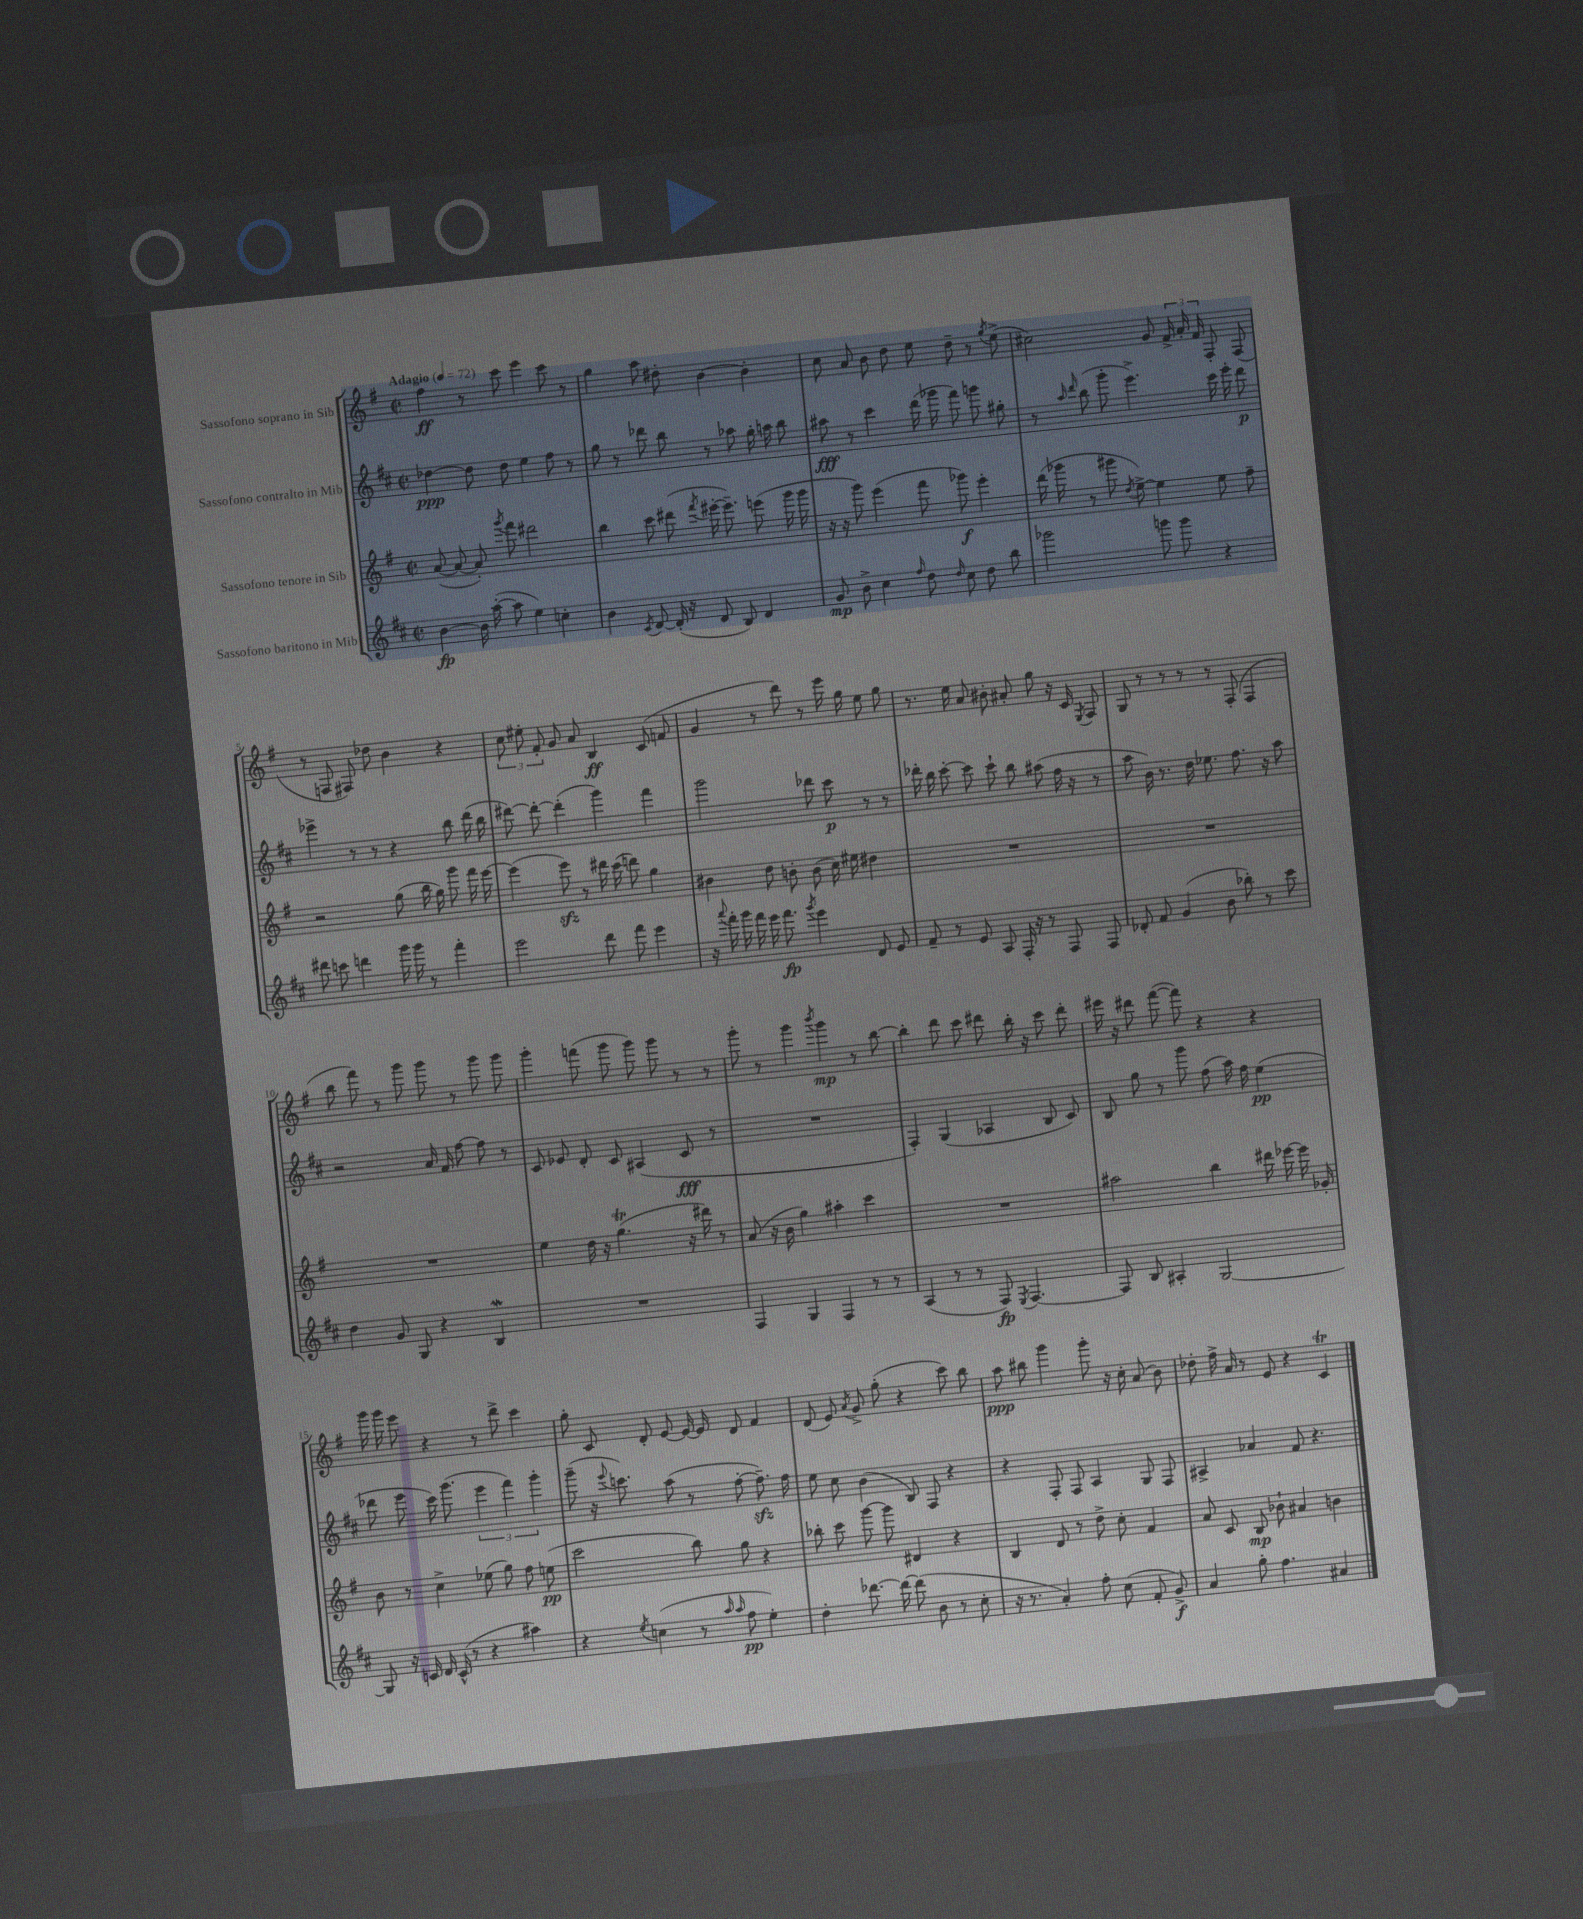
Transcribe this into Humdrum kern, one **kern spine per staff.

**kern	**dynam	**kern	**dynam	**kern	**dynam	**kern	**dynam
*part4	*part4	*part3	*part3	*part2	*part2	*part1	*part1
*staff4	*staff4	*staff3	*staff3	*staff2	*staff2	*staff1	*staff1
*I"Sassofono baritono in Mib	*	*I"Sassofono tenore in Sib	*	*I"Sassofono contralto in Mib	*	*I"Sassofono soprano in Sib	*
*clefG2	*	*clefG2	*	*clefG2	*	*clefG2	*
*k[f#c#]	*	*k[f#]	*	*k[f#c#]	*	*k[f#]	*
*M2/2	*	*M2/2	*	*M2/2	*	*M2/2	*
*met(c|)	*	*met(c|)	*	*met(c|)	*	*met(c|)	*
*MM72	*	*MM72	*	*MM72	*	*MM72	*
=1	=1	=1	=1	=1	=1	=1	=1
!	!	!	!	!	!	!LO:TX:a:B:t=Adagio	!
[4b\	fp	([8a/	.	[4dd-X\	ppp	4ff#\	ff
.	.	8a/_	.	.	.	.	.
16b\]	.	8a'/])	.	8dd-\]	.	8r	.
([16aa'\	.	.	.	.	.	.	.
.	.	8qggg/	.	.	.	.	.
8aa\]	.	8fff#\	.	8dd-\	.	8ccc\	.
4ee\)	.	2ddd#X\	.	4ee\	.	4eee\	.
4ccn'\	.	.	.	8ff#\	.	8ccc\	.
.	.	.	.	8r	.	8r	.
=2	=2	=2	=2	=2	=2	=2	=2
4b\	.	4bb\	.	8gg\	.	4gg\	.
.	.	.	.	8r	.	.	.
8qc#/	.	.	.	.	.	.	.
[8d/	.	8ccc\	.	8ddd-X\	.	8aa\	.
(16d'/]	.	(8ddd#X\	.	8bb\	.	8dd#X'\	.
16r	.	.	.	.	.	.	.
.	.	8qfff#/	.	.	.	.	.
8d/	.	[16eee#X'\	.	8r	.	[4b\	.
.	.	8.eee#~\])	.	.	.	.	.
8B/)	.	.	.	8aa-X\	.	.	.
4d/	.	(8eeen\	.	16gg'\	.	4b'\]	.
.	.	.	.	16aan\	.	.	.
.	.	16ggg\	.	8bb\	.	.	.
.	.	16ggg\	.	.	.	.	.
=3	=3	=3	=3	=3	=3	=3	=3
8g/	mp	16r	.	8aa#X\	fff	8cc\	.
.	.	16r	.	.	.	.	.
8b^\	.	8ggg\)	.	8r	.	8a/	.
4cc#\	.	(4eee\	.	4ccc#\	.	8b\	.
.	.	.	.	.	.	8dd\	.
16qqff#/	.	.	.	.	.	.	.
8dd\	.	8fff#\	.	(16ddd\	.	8ee\	.
.	.	.	.	16ggg-X\	.	.	.
16qqdd/	.	.	.	.	.	.	.
8cc#\	.	8ggg-X\)	f	8fff#\)	.	8dd~\	.
8dd\	.	4eee'\	.	8gggn\	.	8r	.
.	.	.	.	.	.	8qgg/	.
8bb\	.	.	.	8gg#X'\	.	(8ee^\	.
=4	=4	=4	=4	=4	=4	=4	=4
2ggg-X\	.	(16ddd\	.	8r	.	2cc#X\)	.
.	.	16ggg-X\	.	.	.	.	.
.	.	.	.	16qqaa/	.	.	.
.	.	.	.	16qqddd/	.	.	.
.	.	8r	.	(8bb\	.	.	.
.	.	8ggg#X\	.	8ggg'\	.	.	.
.	.	8qdd/	.	.	.	.	.
.	.	[8ee^\)	.	4.eee^\)	.	.	.
8gggn\	.	4ee\]	.	.	.	8g/	.
8ggg\	.	.	.	.	.	24f#^/	.
.	.	.	.	.	.	24a'/	.
.	.	.	.	.	.	24f#/	.
4r	.	8ee\	.	16ccc#\	.	8F#'/	.
.	.	.	.	16eee'\	.	.	.
.	.	8ff#~\	.	8ddd\	p	(8F#/	.
!!LO:LB:g=z
=5	=5	=5	=5	=5	=5	=5	=5
8ddd#X\	.	2r	.	4eee-X^\	.	8r	.
8cccn\	.	.	.	.	.	8Fn/	.
4dddn\	.	.	.	8r	.	8F#X/)	.
.	.	.	.	8r	.	8dd-X\	.
16ggg\	.	(8gg\	.	4r	.	4b\	.
16ggg\	.	.	.	.	.	.	.
8r	.	16bb\	.	.	.	.	.
.	.	16gg\)	.	.	.	.	.
4fff#'\	.	8ggg\	.	8bb\	.	4r	.
.	.	16fff#\	.	(16ddd\	.	.	.
.	.	[16eee\	.	16bb\	.	.	.
=6	=6	=6	=6	=6	=6	=6	=6
2eee\	.	(4eee\]	.	[8ddd#X\)	.	12cc\	.
.	.	.	.	.	.	12ee#X'\	.
.	.	.	.	8ddd#'\_	.	.	.
.	.	.	.	.	.	12f#'/	.
.	.	8eeezz\)	.	(4ddd#'\]	.	8g/	.
.	.	8r	.	.	.	8a/	.
8ddd\	.	16ddd#X\	.	4ggg\)	.	4B/	ff
.	.	(16ccc\	.	.	.	.	.
8fff#\	.	8dddn\)	.	.	.	.	.
4eee\	.	4gg\	.	4fff#\	.	(8c/	.
.	.	.	.	.	.	8fn/	.
=7	=7	=7	=7	=7	=7	=7	=7
16r	.	4b#X\	.	2ggg\	.	4g/	.
8qqaaa/	.	.	.	.	.	.	.
16fff#'\	.	.	.	.	.	.	.
16ggg\	.	.	.	.	.	.	.
16fff#\	.	.	.	.	.	.	.
16eee\	.	8dd\	.	.	.	8r	.
8.fff#\	fp	.	.	.	.	.	.
.	.	8bn'\	.	.	.	8ddd\)	.
8qggg/	.	.	.	.	.	.	.
4eee\	.	(8b\	.	8ddd-X\	.	8r	.
.	.	16cc\)	.	8ccc#\	p	16eee\	.
.	.	16ee#X\	.	.	.	16gg\	.
8d/	.	4dd#X\	.	8r	.	8ee\	.
8e/	.	.	.	8r	.	8gg\	.
=8	=8	=8	=8	=8	=8	=8	=8
8f#~/	.	1r	.	16ddd-X'\	.	8.r	.
.	.	.	.	16bb\	.	.	.
8r	.	.	.	[8ccc#'\	.	.	.
.	.	.	.	.	.	16ee\	.
8e/	.	.	.	8ccc#\]	.	8a/	.
8A/	.	.	.	8ccc#`\	.	8b#X'\	.
16F#'/	.	.	.	8bb\	.	8a#X'/	.
16r	.	.	.	.	.	.	.
8r	.	.	.	(8aa#X\	.	8gg\	.
8F#/	.	.	.	16ff#\	.	16r	.
.	.	.	.	16r	.	16c/	.
.	.	.	.	.	.	8qE/	.
8F#/	.	.	.	8r	.	8F#/	.
=9	=9	=9	=9	=9	=9	=9	=9
8d-X'/	.	1r	.	8aa\	.	8G/	.
8f#/	.	.	.	16b\)	.	8r	.
.	.	.	.	8.r	.	.	.
(4g/	.	.	.	.	.	8r	.
.	.	.	.	16dd\	.	8r	.
.	.	.	.	8.ee-X\	.	.	.
8b\	.	.	.	.	.	8r	.
8bb-X'\)	.	.	.	8.ff#\	.	(8F#'/	.
8r	.	.	.	.	.	4F#/	.
.	.	.	.	16r	.	.	.
8ccc#\	.	.	.	8aa\	.	.	.
!!LO:LB:g=z
=10	=10	=10	=10	=10	=10	=10	=10
4dd\	.	1r	.	2r	.	8bb\	.
.	.	.	.	.	.	8fff#\)	.
8g/	.	.	.	.	.	8r	.
8G/	.	.	.	.	.	8ggg\	.
4r	.	.	.	16a/	.	8ggg\	.
.	.	.	.	16f#/	.	.	.
.	.	.	.	[8ff#\	.	8r	.
4BW/	.	.	.	8ff#\]	.	8ggg\	.
.	.	.	.	8r	.	8ggg\	.
=11	=11	=11	=11	=11	=11	=11	=11
1r	.	4ee\	.	8c#/	.	4ggg'\	.
.	.	.	.	8e-X/	.	.	.
.	.	16dd\	.	8d'/	.	(8fffn\	.
.	.	16r	.	.	.	.	.
.	.	(4.ggT\	.	8c#/	.	8ggg\	.
.	.	.	.	(4A#X/	.	8ggg\)	.
.	.	.	.	.	.	8ggg\	.
.	.	16r	.	8c#/	fff	8r	.
.	.	16ddd#X\)	.	.	.	.	.
.	.	8r	.	8r	.	8r	.
=12	=12	=12	=12	=12	=12	=12	=12
4F#/	.	(8a/	.	1r	.	8ggg'\	.
.	.	16r	.	.	.	8r	.
.	.	16b\	.	.	.	.	.
4G/	.	4gg\)	.	.	.	4ggg\	.
.	.	.	.	.	.	8qbbb/	.
4F#/	.	4aa#X'\	.	.	.	4ggg\	mp
8r	.	4ccc\	.	.	.	8r	.
8r	.	.	.	.	.	[8bb\	.
=13	=13	=13	=13	=13	=13	=13	=13
(4A/	.	1r	.	4F#'/)	.	4bb'\]	.
8r	.	.	.	(4G/	.	8ddd\	.
8r	.	.	.	.	.	8ccc\	.
8F#/)	fp	.	.	4A-X/	.	8ddd#X\	.
8qE/	.	.	.	.	.	.	.
[4.F#/	.	.	.	.	.	16bb'\	.
.	.	.	.	.	.	16r	.
.	.	.	.	8B/	.	8ccc\	.
.	.	.	.	8c#/)	.	8ddd#'\	.
=14	=14	=14	=14	=14	=14	=14	=14
8F#/]	.	2aa#X\	.	8B/	.	16eee#X\	.
.	.	.	.	.	.	16r	.
8B/	.	.	.	8gg\	.	8ddd#X\	.
4A#X'/	.	.	.	8r	.	([8fff#\	.
.	.	.	.	8ggg\	.	8fff#\])	.
[2G/	.	4bb\	.	(8ff#\	.	4r	.
.	.	.	.	16aa\)	.	.	.
.	.	.	.	16ff#\	.	.	.
.	.	16ddd#X\	.	(4ee\	pp	4r	.
.	.	[16eee-X\	.	.	.	.	.
.	.	16eee-\]	.	.	.	.	.
.	.	16g-X'/	.	.	.	.	.
!!LO:LB:g=z
=15	=15	=15	=15	=15	=15	=15	=15
8G/]	.	8b\	.	8ddd-X\	.	16ggg\	.
.	.	.	.	.	.	16ggg\	.
16r	.	8r	.	8eee\	.	8eee\	.
16cn/	.	.	.	.	.	.	.
16d/	.	4cc^\	.	16ccc#\)	.	4r	.
(16c^^/	.	.	.	(8.ggg\	.	.	.
8r	.	.	.	.	.	.	.
4r	.	(8ee-X\	.	6eee\	.	8r	.
.	.	8gg\)	.	.	.	8ddd^\	.
.	.	.	.	6fff#\)	.	.	.
4aa#X\)	.	8ff#\	.	.	.	4ccc\	.
.	.	.	.	6ggg'\	.	.	.
.	.	(8een\	pp	.	.	.	.
=16	=16	=16	=16	=16	=16	=16	=16
4r	.	2ccc\	.	(8ggg~\	.	8gg'\	.
.	.	.	.	16r	.	8c/	.
.	.	.	.	8qqeee/	.	.	.
.	.	.	.	8.cccn\)	.	.	.
8qee/	.	.	.	.	.	.	.
(4ccn\	.	.	.	.	.	8d'/	.
.	.	.	.	(8aa\	.	[8e/	.
8r	.	8bb\)	.	8r	.	16e/_	.
.	.	.	.	.	.	16e/]	.
16qqaa/	.	.	.	.	.	.	.
16qqaa/	.	.	.	.	.	.	.
8ff#\	pp	8gg\	.	[8ff#'\	.	8d/	.
4ee'\)	.	4r	.	8.ff#zz~\])	.	4f#/	.
.	.	.	.	16ff#\	.	.	.
=17	=17	=17	=17	=17	=17	=17	=17
4dd'\	.	8bb-X'\	.	8ee\	.	(8d/	.
.	.	8ccc\	.	8cc#\	.	8e/)	.
.	.	.	.	.	.	8qa/	.
[8.ddd-X\	.	[8ggg\	.	(4b\	.	8g^/	.
.	.	8ggg\]	.	.	.	(8gg'\	.
16ddd-\_	.	.	.	.	.	.	.
(8ddd-\]	.	4d#X/	.	8B/)	.	4r	.
8b\	.	.	.	8F#/	.	.	.
8r	.	4r	.	4r	.	8ccc\)	.
8cc#'\	.	.	.	.	.	8bb\	.
=18	=18	=18	=18	=18	=18	=18	=18
16r	.	4B/	.	4r	.	8aa\	ppp
8.r	.	.	.	.	.	.	.
.	.	.	.	.	.	8bb#X\	.
4a'/)	.	8d/	.	8F#'/	.	4ggg\	.
.	.	8r	.	8F#/	.	.	.
8ff#'\	.	8dd^\	.	4A/	.	8ggg'\	.
(8cc#\	.	8cc'\	.	.	.	16r	.
.	.	.	.	.	.	16cc'\	.
8f#'/	.	4f#/	.	8G/	.	(8a/	.
8g^/)	f	.	.	8F#/	.	8b\)	.
=19	=19	=19	=19	=19	=19	=19	=19
4a/	.	8a/	.	4A#X^/	.	8dd-X'\	.
.	.	8c/	.	.	.	16ff#^\	.
.	.	.	.	.	.	16a/	.
8gg'\	.	8B/	mp	4a-X/	.	8r	.
4.ff#\	.	8b-X`\	.	.	.	8e/	.
.	.	4a#X/	.	8f#/	.	4r	.
.	.	.	.	4.r	.	.	.
4a#X/	.	4bn\	.	.	.	4cT/	.
==	==	==	==	==	==	==	==
*-	*-	*-	*-	*-	*-	*-	*-
